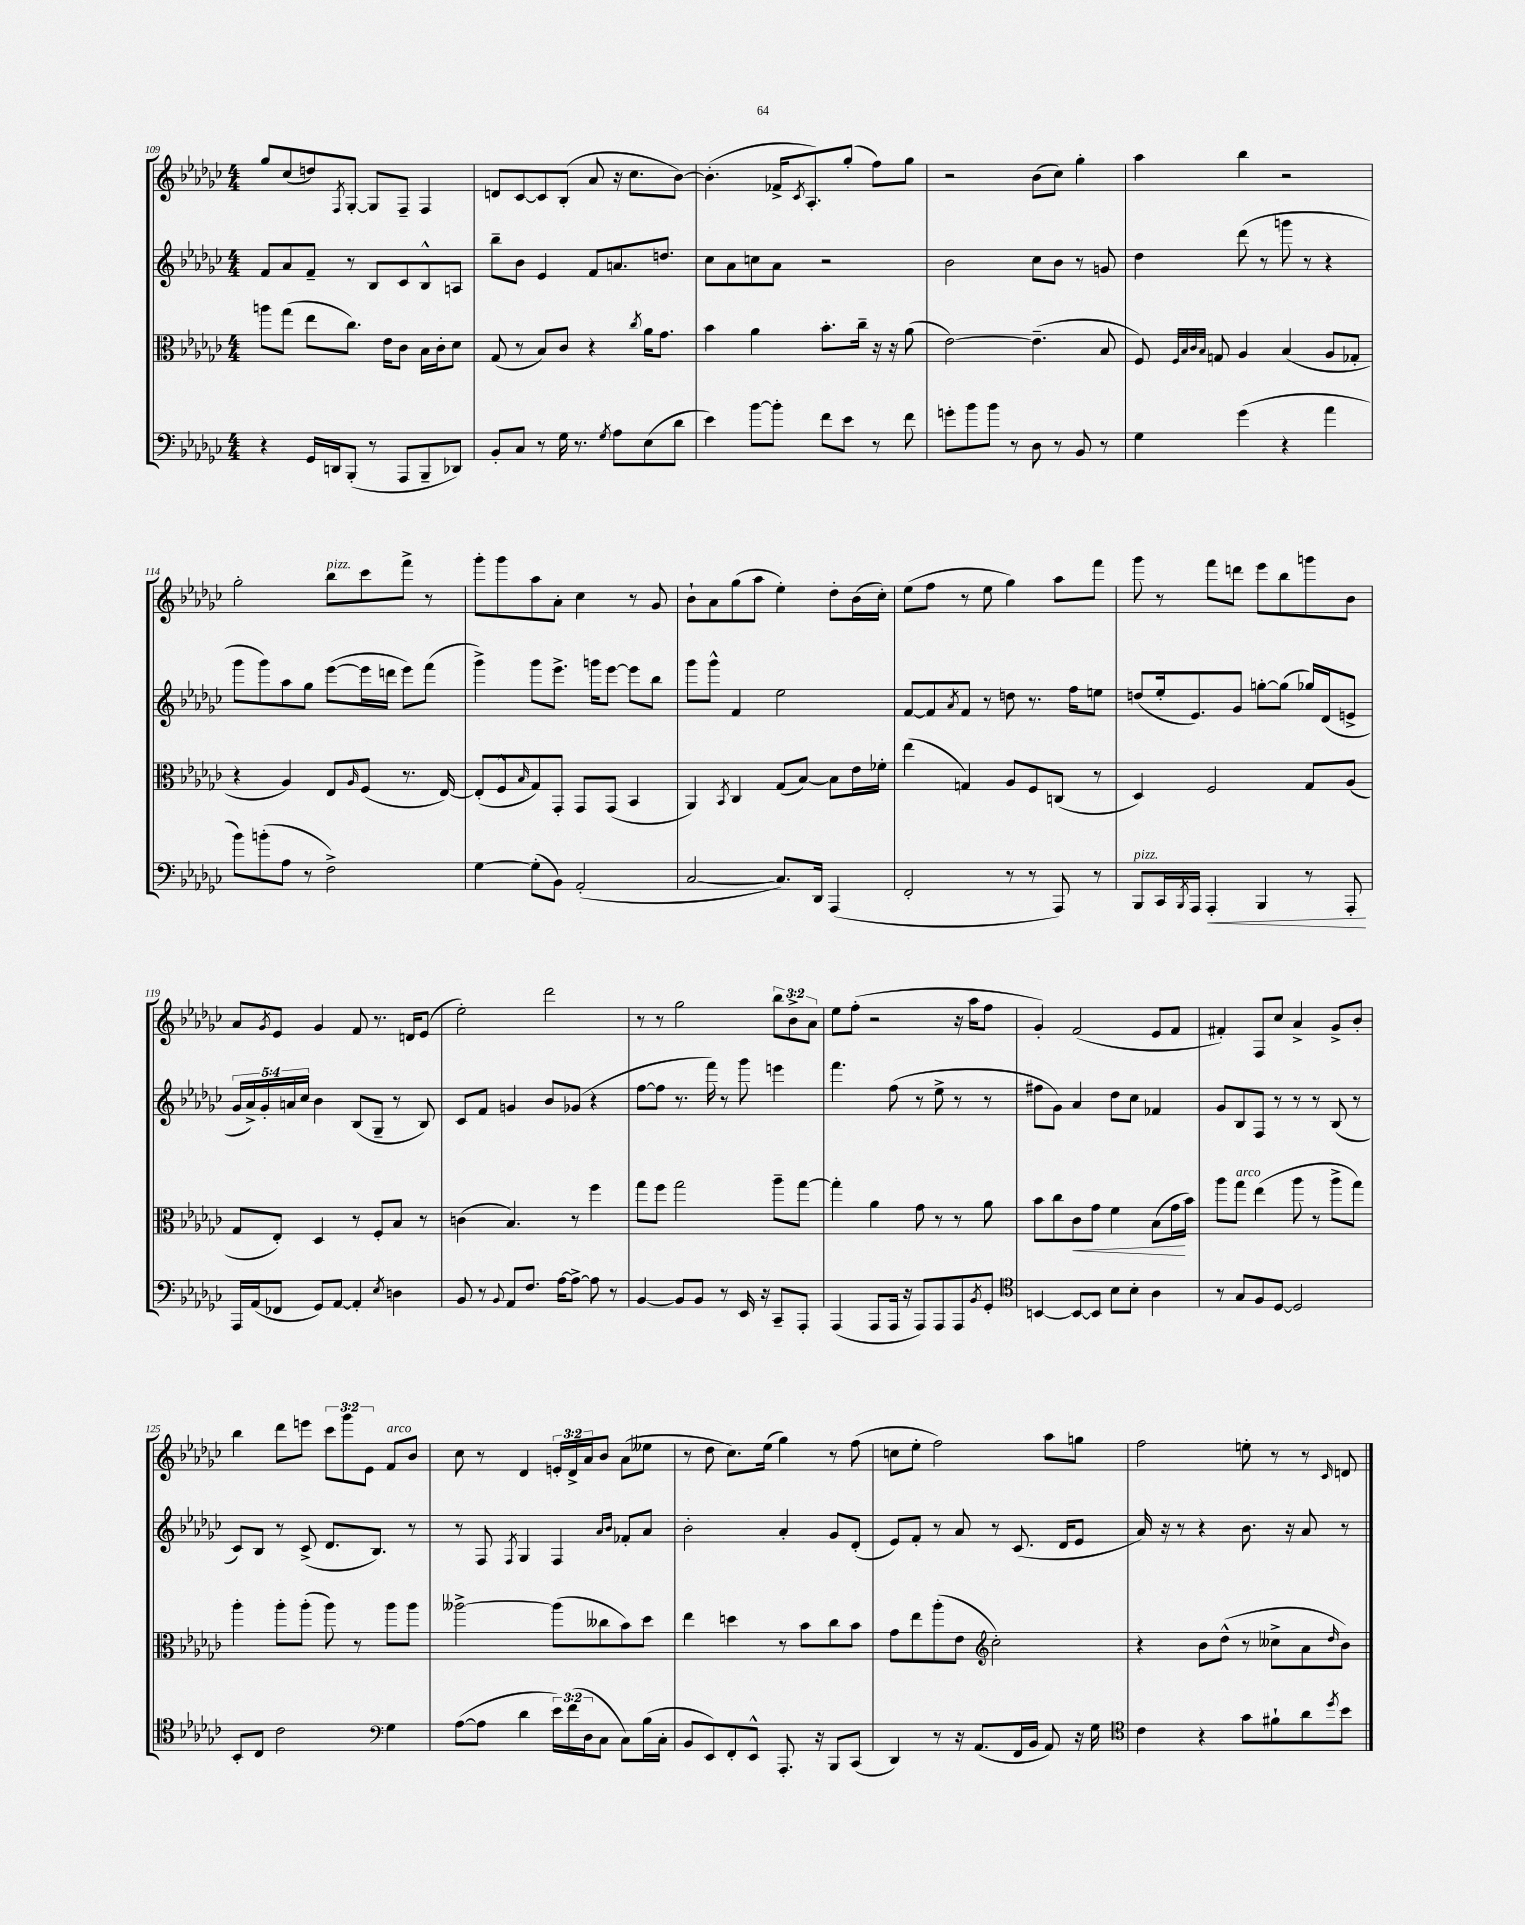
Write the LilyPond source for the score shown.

<<
\new StaffGroup <<
\new Staff = "s0" {
    \clef treble \key ges \major \numericTimeSignature \time 4/4 \override Staff.TupletNumber.text = #tuplet-number::calc-fraction-text
    ges''8 ces''8( d''8) \acciaccatura { f8 } ges8~-. ges8 f8-- f4 |
    d'8 ces'8~ ces'8 bes8-.( aes'8 r16 ces''8. bes'8~) |
    bes'4.-.( fes'16-> \acciaccatura { ces'8 } aes8.-.) ges''8-.( f''8) ges''8 |
    r2 bes'8( ces''8) ges''4-. |
    aes''4 bes''4 r2 |
    ges''2-. bes''8^\markup { \italic "pizz." } ces'''8 f'''8-> r8 |
    ges'''8-. ges'''8 aes''8 aes'8-. ces''4 r8 ges'8 |
    bes'8-! aes'8 ges''8( aes''8 ees''4-.) des''8-. bes'16( ces''16-.) |
    ees''8( f''8 r8 ees''8 ges''4) aes''8 f'''8 |
    ges'''8 r8 f'''8 d'''8 ees'''8 bes''8 g'''8 bes'8 |
    aes'8 \acciaccatura { ges'8 } ees'8 ges'4 f'8 r8. d'16 ees'8( |
    ees''2-.) des'''2 |
    r8 r8 ges''2 \tuplet 3/2 { bes''8 bes'8-> aes'8 } |
    ees''8 f''8-.( r2 r16 aes''16 f''8 |
    ges'4-.) f'2( ees'8 f'8 |
    fis'4-.) f8 ces''8 aes'4-> ges'8-> bes'8-. |
    bes''4 des'''8 e'''8 \tuplet 3/2 { ces'''8 ges'''8 ees'8 } f'8^\markup { \italic "arco" } bes'8 |
    ces''8 r8 des'4 \tuplet 3/2 { e'16-. des'16-> aes'16 } bes'8 aes'8( eeses''8 |
    r8 des''8 ces''8.) ees''16( ges''4) r8 f''8( |
    c''8 ees''8-. f''2) aes''8 g''8 |
    f''2 e''8-. r8 r8 \grace { ces'16 } d'8 \bar "|." |
}
\new Staff = "s1" {
    \clef treble \key ges \major \numericTimeSignature \time 4/4 \override Staff.TupletNumber.text = #tuplet-number::calc-fraction-text
    f'8 aes'8 f'8-- r8 bes8 ces'8 bes8-^ a8 |
    bes''8-- bes'8 ees'4 f'8 a'8. d''8. |
    ces''8 aes'8 c''8 aes'8 r2 |
    bes'2 ces''8 bes'8 r8 g'8 |
    des''4 des'''8( r8 g'''8 r8 r4 |
    ges'''8 ges'''8) aes''8 ges''8 ees'''8~( ees'''16 d'''16 ees'''8) f'''8( |
    ges'''4->) ges'''8 ees'''8.-> g'''16 ees'''8~ ees'''8 bes''8 |
    ges'''8 ges'''8-^ f'4 ees''2 |
    f'8~ f'8 \acciaccatura { aes'8 } f'8 r8 d''8 r8. f''16 e''8 |
    d''8( ees''16-. ees'8.) ges'8 g''8~-. g''8( ges''16) des'16( e'8-> |
    \tuplet 5/4 { ges'16 aes'16->) ges'16-. a'16 ces''16 } bes'4 bes8( ges8-- r8 bes8) |
    ces'8 f'8 g'4 bes'8 ges'8( r4 |
    f''8~ f''8 r8. f'''16) r8 ges'''8 e'''4 |
    f'''4. f''8( r8 ees''8-> r8 r8 |
    fis''8 ges'8) aes'4 des''8 ces''8 fes'4 |
    ges'8 bes8 f8 r8 r8 r8 bes8( r8 |
    ces'8) bes8 r8 ces'8->( des'8. bes8.) r8 |
    r8 f8 \acciaccatura { f8 } ges4 f4 \grace { aes'16 bes'16 } fes'8-. aes'8 |
    bes'2-. aes'4-. ges'8 des'8-.( |
    ees'8) f'8-. r8 aes'8 r8 ces'8.( des'16 ees'8 |
    aes'16) r16 r8 r4 bes'8. r16 aes'8 r8 \bar "|." |
}
\new Staff = "s2" {
    \clef alto \key ges \major \numericTimeSignature \time 4/4
    a''8 ges''8( ees''8 ces''8.) ees'16 ces'8 bes16 ces'16-. des'8 |
    ges8( r8 bes8) ces'8 r4 \acciaccatura { ces''8 } aes'16 ges'8. |
    bes'4 aes'4 bes'8.-. ces''16-- r16 r16 aes'8( |
    ees'2~) ees'4.--( bes8 |
    f8) \grace { f32 bes32 ces'32 bes32 } g8 aes4 bes4( aes8 ges8-. |
    r4 aes4) ees8 \grace { aes16 } f8( r8. ees16~) |
    ees8-.( f8-^ \grace { bes16 } ges8) ges,8-. ges,8 ges,8( bes,4 |
    aes,4) \acciaccatura { bes,8 } ces4 ges8( bes8~) bes8 ees'16 fes'16-. |
    ees''4( g4) aes8 f8 c8( r8 |
    des4) f2 ges8 aes8( |
    ges8 ees8-.) des4 r8 f8-. bes8 r8 |
    c'4( bes4.) r8 f''4 |
    ges''8 f''8 ges''2 aes''8-- ges''8~ |
    ges''4-. aes'4 ges'8 r8 r8 aes'8 |
    bes'8 ces''8 ces'8\< ges'8 f'4 bes8( ges'16\! bes'16) |
    aes''8 ges''8^\markup { \italic "arco" } ees''4( aes''8 r8 aes''8-> ges''8) |
    aes''4-. aes''8-. aes''8-.( aes''8) r8 aes''8 aes''8 |
    aeses''2~-> aeses''8( ceses''8 bes'8) des''8 |
    ees''4 d''4 r8 bes'8 ces''8 bes'8 |
    ges'8 ees''8 aes''8-.( ees'8 \clef treble ces''2-.) |
    r4 bes'8 des''8-^( r8 ceses''8-> aes'8 \grace { des''16 } bes'8) \bar "|." |
}
\new Staff = "s3" {
    \clef bass \key ges \major \numericTimeSignature \time 4/4 \override Staff.TupletNumber.text = #tuplet-number::calc-fraction-text
    r4 ges,16 d,16 bes,,8-.( r8 aes,,8 bes,,8-- des,8) |
    bes,8-. ces8 r8 ges16 r8. \acciaccatura { ges8 } aes8 ees8( des'8 |
    ees'4) bes'8~ bes'8-. f'8 ees'8 r8 f'8 |
    g'8-. bes'8 bes'8 r8 des8 r8 bes,8 r8 |
    ges4 ges'4( r4 aes'4 |
    bes'8) b'8-.( aes8 r8 f2->) |
    ges4~ ges8-.( bes,8) aes,2-.( |
    ces2~ ces8.) des,16 aes,,4( |
    f,2-. r8 r8 aes,,8) r8 |
    bes,,8^\markup { \italic "pizz." } ces,16 \acciaccatura { bes,,8 } aes,,16 aes,,4-.\< bes,,4 r8 aes,,8-.\! |
    aes,,16 aes,16( fes,8 ges,8) aes,8~ aes,4-. \acciaccatura { ees8 } d4 |
    bes,8 r8 \appoggiatura { bes,8 } aes,8 f8. aes16~ aes8~-> aes8 r8 |
    bes,4~ bes,8 bes,8 r8 ees,16 r16 ces,8-- aes,,8-. |
    aes,,4( aes,,8 aes,,16 r16 aes,,8) aes,,8 aes,,8 \acciaccatura { bes,8 } ges,8-. |
    \clef tenor b,4~ b,8~ b,8 bes8 bes8-. aes4 |
    r8 ges8 f8 des8~ des2 |
    bes,8-. ces8 ces'2 \clef bass ges4 |
    aes8~( aes8 des'4 \tuplet 3/2 { ees'16) f'16( des16 } ces8 ces8) bes16( ces16-. |
    bes,8 ees,8) f,8-. ees,8-^ aes,,8.-. r16 bes,,8 ces,8( |
    des,4) r8 r16 aes,8.( f,16 bes,16 aes,8) r16 ges16 |
    \clef tenor ces'4 r4 ges'8 fis'8-! aes'8 \acciaccatura { des''8 } bes'8 \bar "|." |
}
>>
>>
\layout { \context { \Score currentBarNumber = #109 } }
